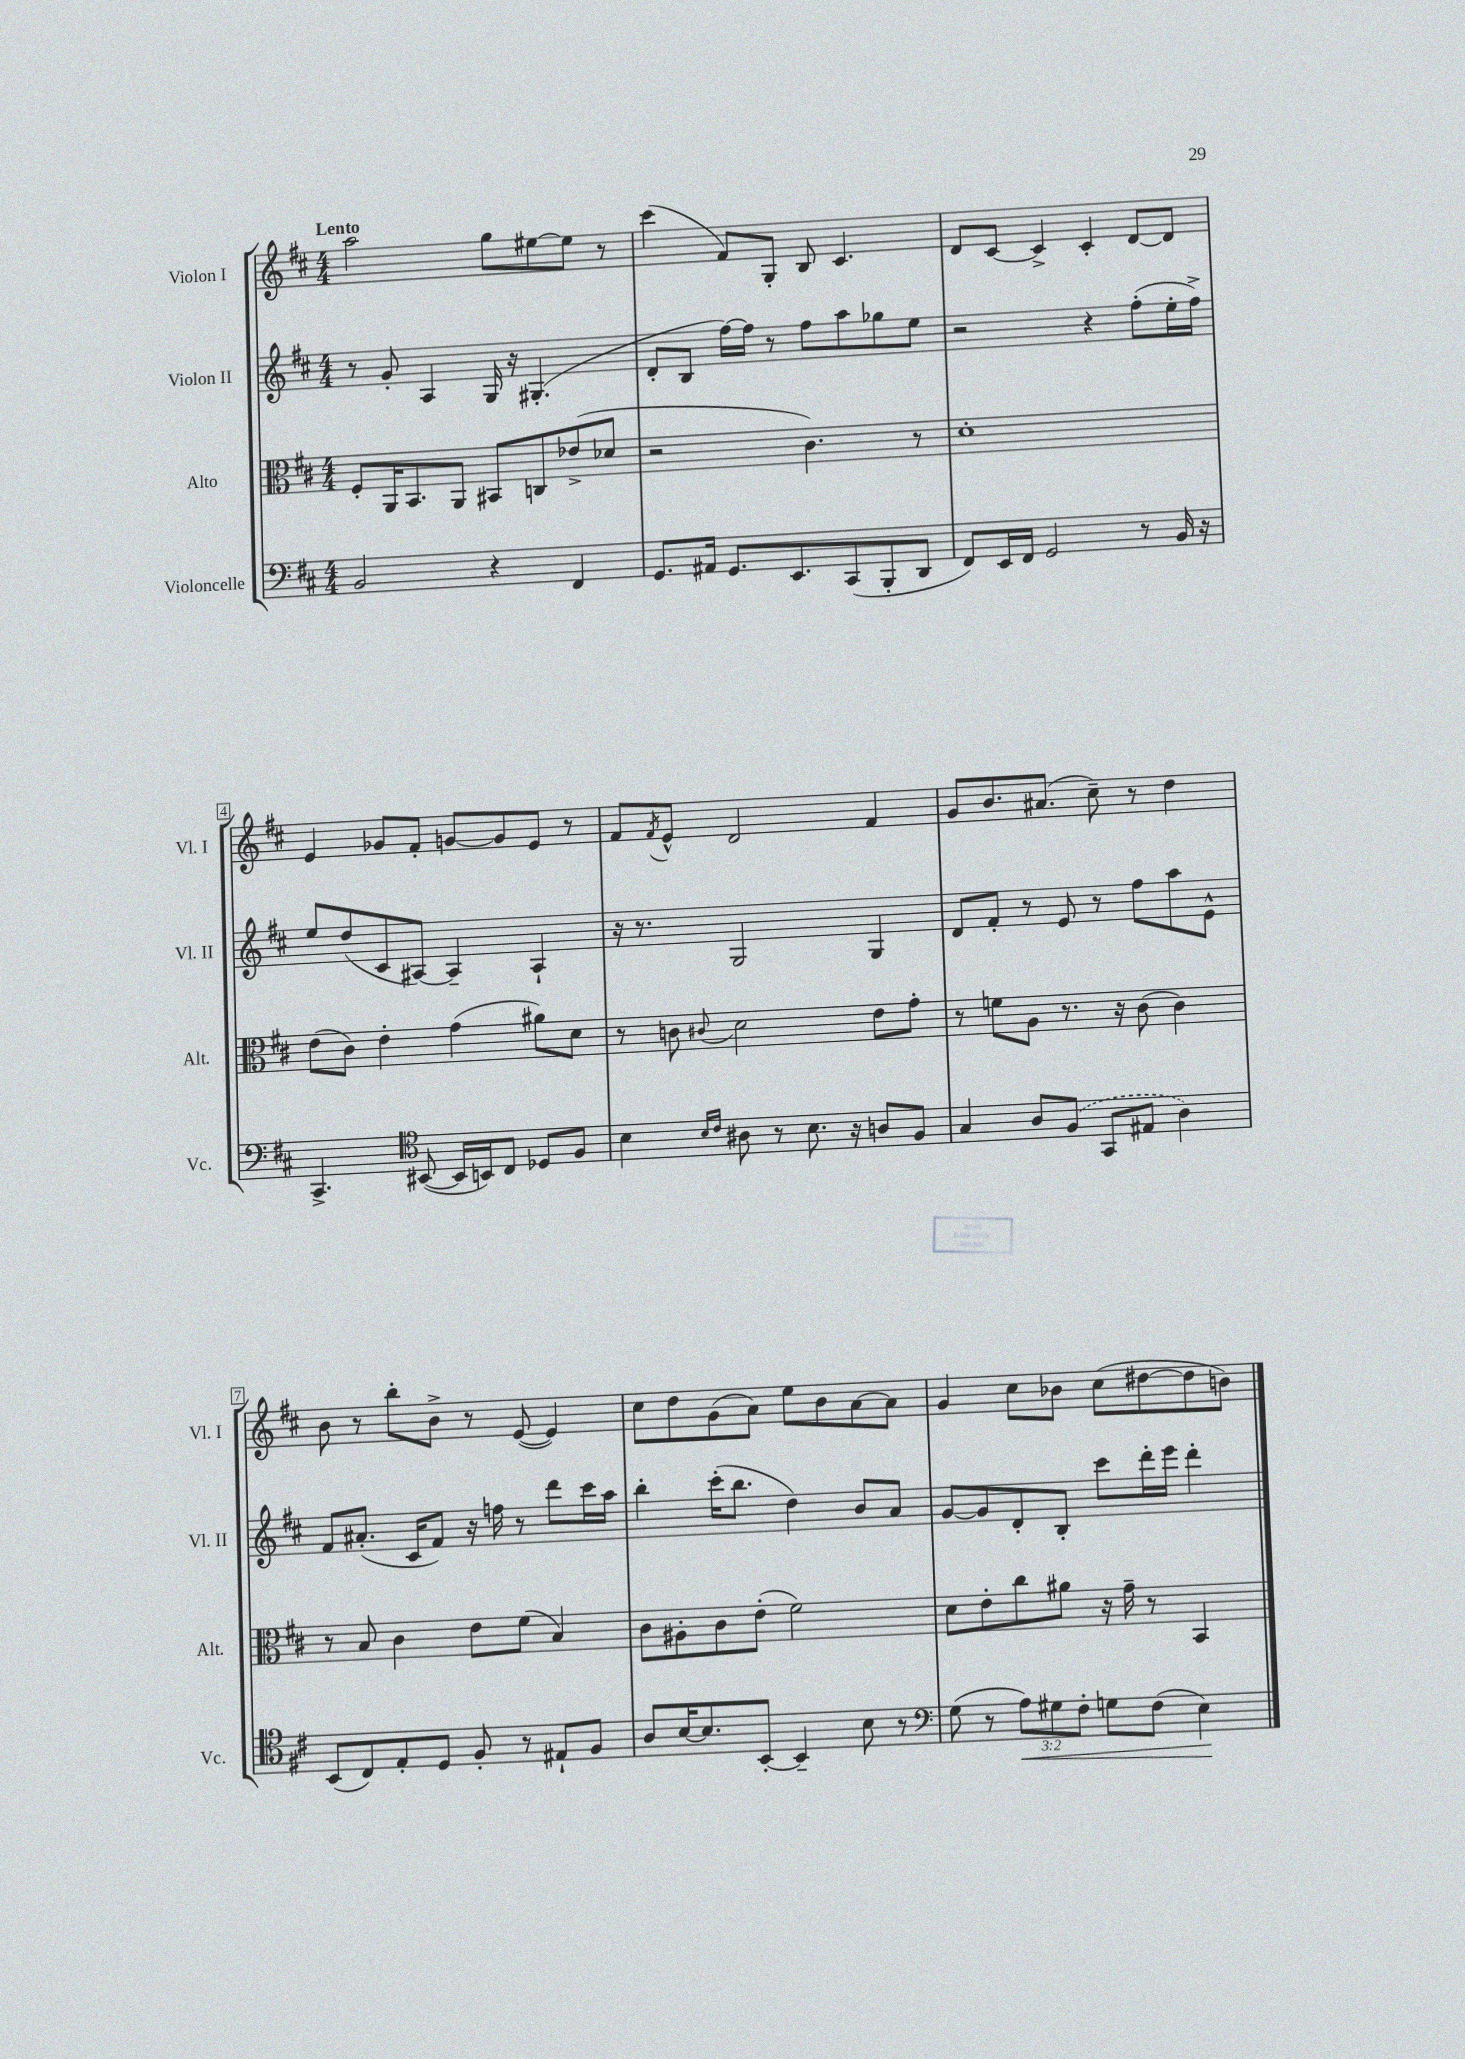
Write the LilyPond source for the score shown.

<<
\new StaffGroup <<
\new Staff = "s0" \with { instrumentName = "Violon I" shortInstrumentName = "Vl. I" } {
    \clef treble \key d \major \numericTimeSignature \time 4/4 \tempo "Lento"
    a''2 g''8 eis''8~ eis''8 r8 |
    cis'''4( fis'8) g8-. b8 cis'4. |
    d'8 cis'8~ cis'4-> cis'4-. d'8~ d'8 |
    e'4 ges'8 fis'8-. g'8~ g'8 e'8 r8 |
    fis'8 \acciaccatura { fis'8 } e'8-^ d'2 fis'4 |
    g'8 b'8. ais'8.( cis''8--) r8 d''4 |
    b'8 r8 b''8-. b'8-> r8 e'8~( e'4) |
    cis''8 d''8 g'8( a'8) e''8 b'8 a'8~ a'8 |
    g'4 cis''8 bes'8 cis''8( dis''8~ dis''8 b'8) \bar "|." |
}
\new Staff = "s1" \with { instrumentName = "Violon II" shortInstrumentName = "Vl. II" } {
    \clef treble \key d \major \numericTimeSignature \time 4/4
    r8 g'8-. a4 g16 r16 gis4.-.( |
    d'8-. b8 fis''16~) fis''16 r8 fis''8 a''8 ges''8 e''8 |
    r2 r4 fis''8-.( e''16-. fis''16->) |
    e''8 d''8( cis'8 ais8~) ais4-- ais4-! |
    r16 r8. g2 g4 |
    d'8 fis'8-. r8 e'8 r8 fis''8 a''8 e'8-^ |
    fis'8 ais'8.-.( cis'16 fis'8) r16 f''16 r8 d'''8 cis'''16 a''16 |
    b''4-. cis'''16-.( b''8. d''4) b'8 a'8 |
    g'8~ g'8 d'8-. b8-. cis'''8 d'''16-. e'''16 d'''4-. \bar "|." |
}
\new Staff = "s2" \with { instrumentName = "Alto" shortInstrumentName = "Alt." } {
    \clef alto \key d \major \numericTimeSignature \time 4/4
    fis8-. a,16 b,8. a,8 bis,8 c8 ees'8->( des'8 |
    r2 cis'4.) r8 |
    d'1-. |
    e'8( cis'8) e'4-. g'4( ais'8) d'8 |
    r8 c'8 \appoggiatura { cis'8 } d'2 e'8 g'8-. |
    r8 f'8 a8 r8. r16 cis'8( cis'4) |
    r8 b8 cis'4 e'8 fis'8( b4) |
    cis'8 ais8-. cis'8 e'8-.( fis'2) |
    d'8 e'8-. cis''8 ais'8 r16 g'16-- r8 b,4 \bar "|." |
}
\new Staff = "s3" \with { instrumentName = "Violoncelle" shortInstrumentName = "Vc." } {
    \clef bass \key d \major \numericTimeSignature \time 4/4 \override Staff.TupletNumber.text = #tuplet-number::calc-fraction-text
    b,2 r4 fis,4 |
    g,8. ais,16 g,8. e,8. cis,8( b,,8-. d,8 |
    fis,8) e,16 fis,16 g,2 r8 b,16 r16 |
    cis,4.-> \clef tenor bis,8~( bis,16 b,16) cis8 des8 fis8 |
    b4 \grace { b16 cis'16 } ais8 r8 b8. r16 a8 fis8 |
    g4 a8 \once \slurDashed fis8( g,8 eis8 a4) |
    b,8( cis8) e8-. d8 fis8-. r8 eis8-! fis8 |
    a8 b16~ b8. b,8~-. b,4-- b8 r8 |
    \clef bass g8( r8 \tuplet 3/2 { a8\<) gis8 fis8-. } g8 fis8( e4\!) \bar "|." |
}
>>
>>
\layout { \context { \Score \override BarNumber.stencil = #(make-stencil-boxer 0.1 0.3 ly:text-interface::print) } }
